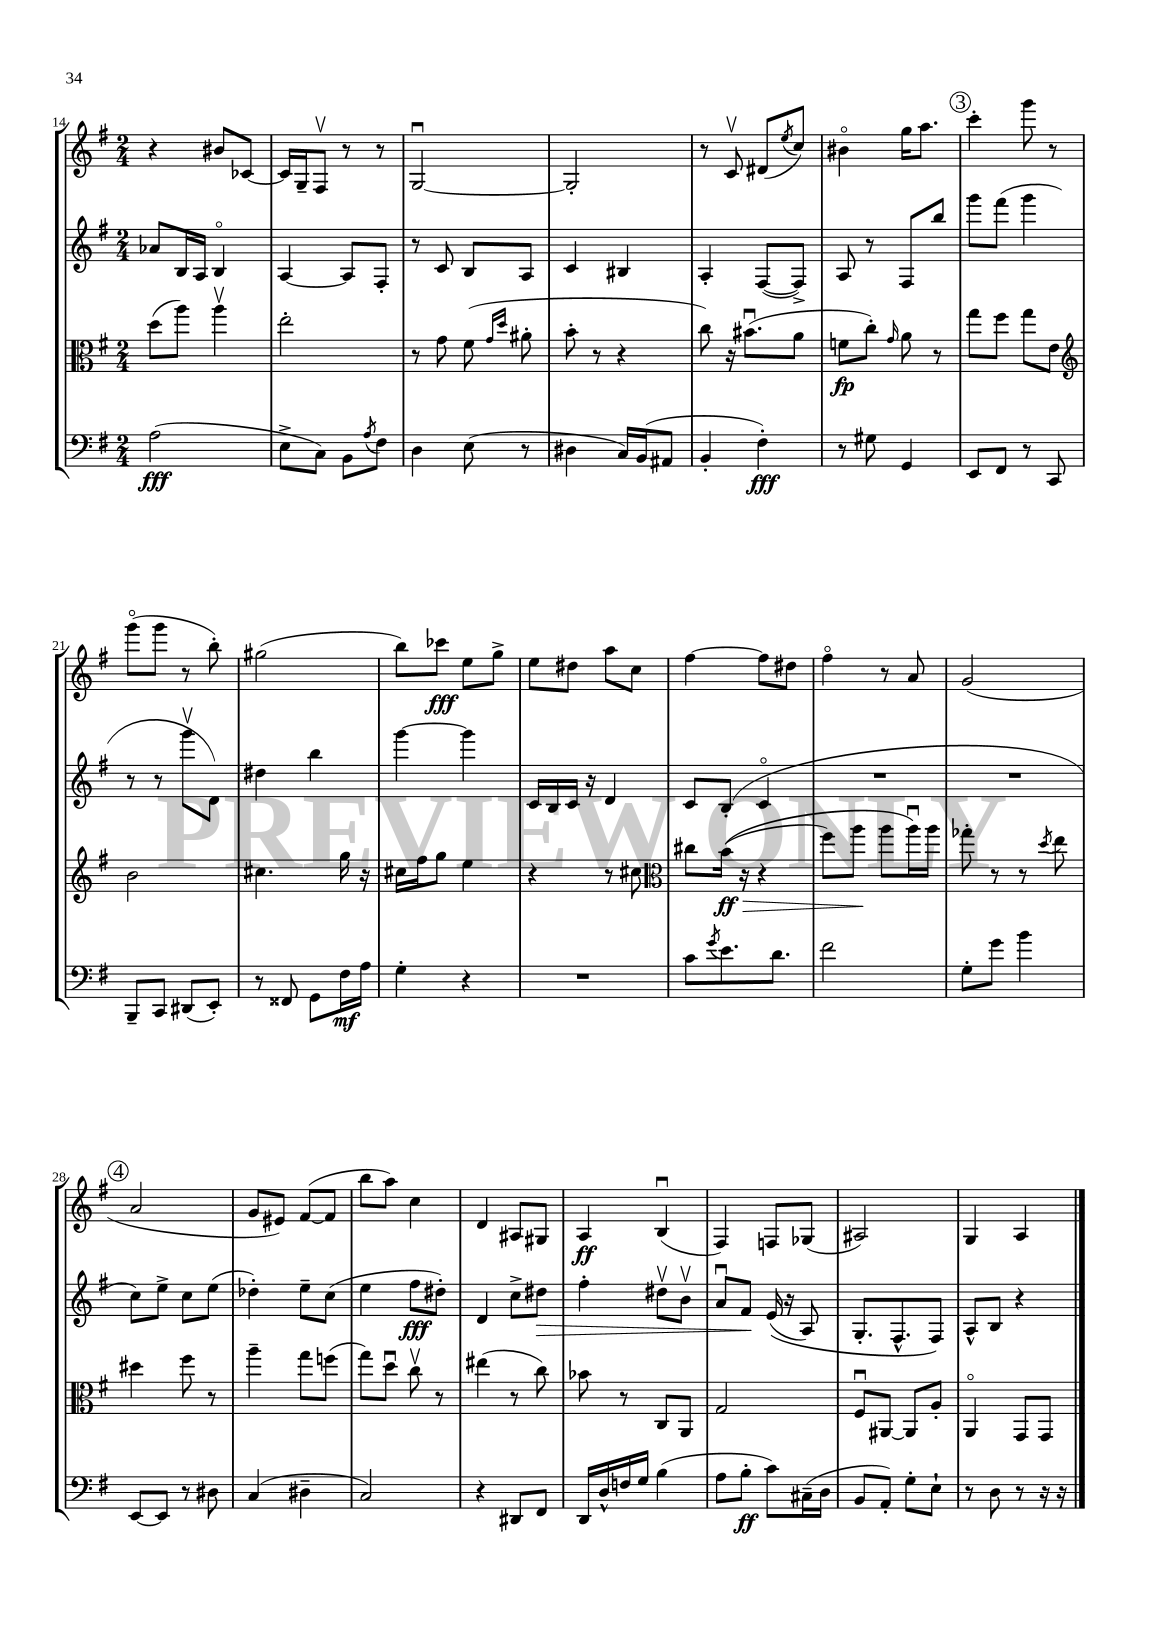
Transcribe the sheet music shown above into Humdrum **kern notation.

**kern	**kern	**kern	**kern
*staff4	*staff3	*staff2	*staff1
*clefF4	*clefC3	*clefG2	*clefG2
*k[f#]	*k[f#]	*k[f#]	*k[f#]
*M2/4	*M2/4	*M2/4	*M2/4
(2A	(8dd	8a-	4r
.	8aa)	16B	.
.	.	16A	.
.	4aav	4Bo	8b#
.	.	.	[8c-
=	=	=	=
8E^	2ee'	[4A	16c-]
.	.	.	16G~
8C)	.	.	8F#v
8BB	.	8A]	8r
8qA	.	.	.
8F#	.	8F#'	8r
=	=	=	=
4D	8r	8r	[2Gu
.	8g	8c	.
(8E	(8f#	8B	.
.	16qqg	.	.
.	16qqdd	.	.
8r	8a#'	8A	.
=	=	=	=
4D#	8b'	4c	2G']
.	8r	.	.
16C)	4r	4B#	.
(16BB	.	.	.
8AA#	.	.	.
=	=	=	=
4BB'	8cc)	4A'	8r
.	16r	.	8cv
.	(8.b#u	.	.
4F#')	.	([8F#	(8d#
.	.	.	8qee
.	8a	8F#^])	8cc)
=	=	=	=
8r	8f	8A	4b#o
8G#	8cc')	8r	.
.	16qqg	.	.
4GG	8a	8F#	16gg
.	.	.	8.aa
.	8r	8bb	.
=	=	=	=
8EE	8gg	8ggg	4ccc'
8FF#	8ff#	(8fff#	.
8r	8gg	4ggg	8ggg
8CC	8e	.	8r
=	=	=	=
*	*clefG2	*	*
8BBB~	2b	8r	(8gggo
8CC	.	8r	8ggg
(8DD#	.	8gggv	8r
8EE')	.	8d)	8bb')
=	=	=	=
8r	4.cc#	4dd#	(2gg#
8FF##	.	.	.
8GG	.	4bb	.
16F#	16gg	.	.
16A	16r	.	.
=	=	=	=
4G'	16cc#	[4ggg	8bb)
.	16ff#	.	.
.	8gg	.	8ccc-
4r	4ee	4ggg]	8ee
.	.	.	8gg^
=	=	=	=
2r	4r	16c	8ee
.	.	16B	.
.	.	16c	8dd#
.	.	16r	.
.	8r	4d	8aa
.	8cc#	.	8cc
=	=	=	=
*	*clefC3	*	*
8c	8cc#	8c	[4ff#
8qg	.	.	.
8.e	&((16b	(8B'	.
.	16r	.	.
.	4r	4co	8ff#]
8.d	.	.	.
.	.	.	8dd#
=	=	=	=
2f#	8ff#)	2r	4ff#o
.	8aa	.	.
.	8aa	.	8r
.	16aau&)	.	8a
.	16aa	.	.
=	=	=	=
8G'	8gg-'	2r	(2g
8g	8r	.	.
4b	8r	.	.
.	8qdd	.	.
.	8ee	.	.
=	=	=	=
[8EE	4dd#	8cc)	2a
8EE]	.	8ee^	.
8r	8ff#	8cc	.
8D#	8r	(8ee	.
=	=	=	=
(4C	4aa~	4dd-')	8g
.	.	.	8e#)
4D#~	8gg	8ee~	([8f#
.	(8ff	(8cc	8f#]
=	=	=	=
2C)	8gg)	4ee	8bb
.	8ddu	.	8aa)
.	8ccv	8ff#	4cc
.	8r	8dd#')	.
=	=	=	=
4r	(4ee#	4d	4d
8DD#	8r	8cc^	8A#
8FF#	8cc)	8dd#	8G#
=	=	=	=
16DD	8b-	4ff#'	4A
16D^^	.	.	.
16F	8r	.	.
16G	.	.	.
(4B	8C	8dd#v	(4Bu
.	8AA	8bv	.
=	=	=	=
8A	2G	8au	4F#)
8B'	.	8f#	.
8c)	.	&((16e	8F
.	.	16r	.
(16C#~	.	8A)	(8G-
16D	.	.	.
=	=	=	=
8BB	8F#u	8.G'	2A#)
8AA')	[8AA#	.	.
.	.	8.F#^^	.
8G'	8AA#]	.	.
8E`	8A'	8F#&)	.
=	=	=	=
8r	4AAo	8A^^	4G
8D	.	8B	.
8r	8GG	4r	4A
16r	8GG	.	.
16r	.	.	.
==	==	==	==
*-	*-	*-	*-
